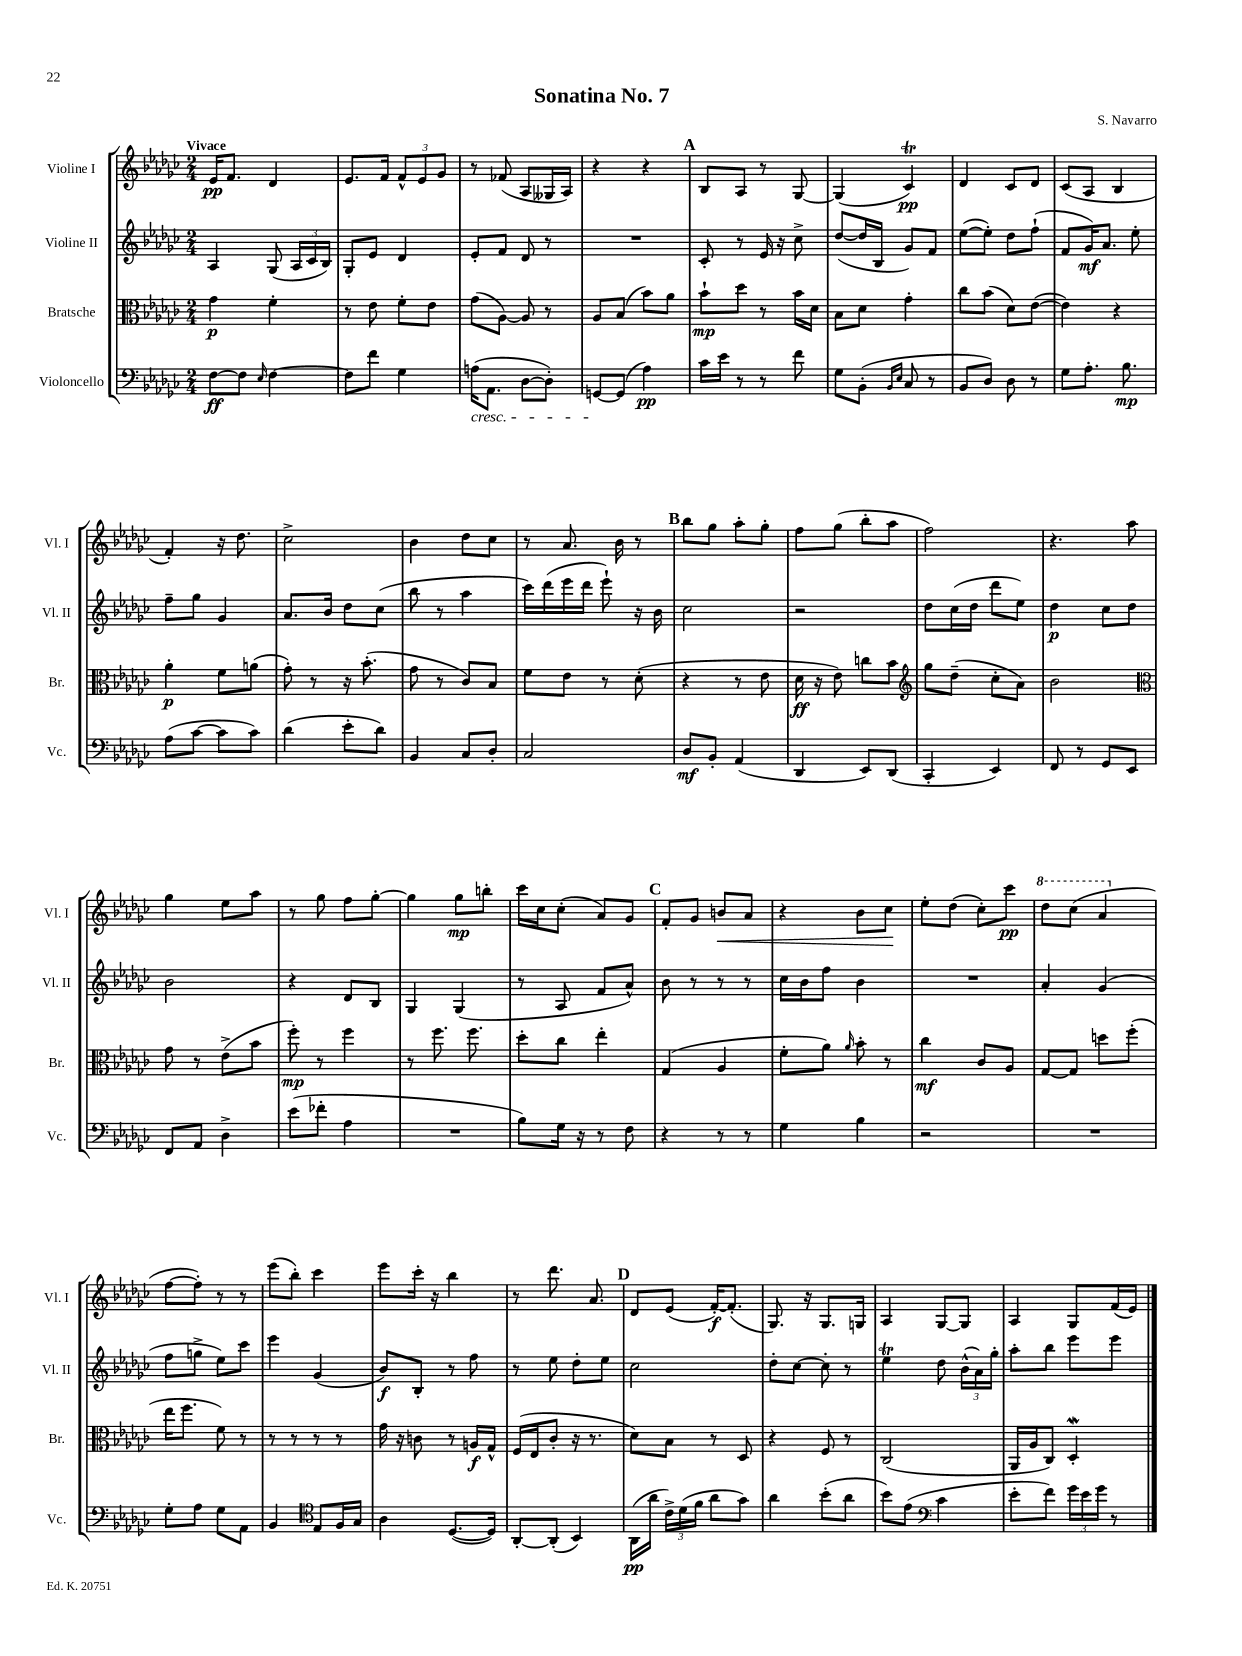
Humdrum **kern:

**kern	**dynam	**kern	**dynam	**kern	**dynam	**kern	**dynam
*part4	*part4	*part3	*part3	*part2	*part2	*part1	*part1
*staff4	*staff4	*staff3	*staff3	*staff2	*staff2	*staff1	*staff1
*I"Violoncello	*	*I"Bratsche	*	*I"Violine II	*	*I"Violine I	*
*I'Vc.	*	*I'Br.	*	*I'Vl. II	*	*I'Vl. I	*
*clefF4	*	*clefC3	*	*clefG2	*	*clefG2	*
*k[b-e-a-d-g-c-]	*	*k[b-e-a-d-g-c-]	*	*k[b-e-a-d-g-c-]	*	*k[b-e-a-d-g-c-]	*
*M2/4	*	*M2/4	*	*M2/4	*	*M2/4	*
=1	=1	=1	=1	=1	=1	=1	=1
!	!	!	!	!	!	!LO:TX:a:B:t=Vivace	!
[8F\L	ff	4g-\	p	4A-/	.	16e-/KL	pp
.	.	.	.	.	.	8.f/J	.
8F\J]	.	.	.	.	.	.	.
16qqE-/	.	.	.	.	.	.	.
[4F\	.	4f'\	.	(8G-/	.	4d-/	.
.	.	.	.	24A-/LL	.	.	.
.	.	.	.	24c-/	.	.	.
.	.	.	.	24B-/JJ)	.	.	.
=2	=2	=2	=2	=2	=2	=2	=2
8F\L]	.	8r	.	8G-'/L	.	8.e-/L	.
8f\J	.	8e-\	.	8e-/J	.	.	.
.	.	.	.	.	.	16f/Jk	.
4G-\	.	8f'\L	.	4d-/	.	12f^^/L	.
.	.	.	.	.	.	12e-/	.
.	.	8e-\J	.	.	.	.	.
.	.	.	.	.	.	12g-/J	.
=3	=3	=3	=3	=3	=3	=3	=3
!LO:TX:b:i:t=cresc.	!	!	!	!	!	!	!
(16An\KL	.	(8g-\L	.	8e-'/L	.	8r	.
8.AA-\J	.	.	.	.	.	.	.
.	.	[8A-\J)	.	8f/J	.	(8f-X/	.
[8D-\L	.	8A-/]	.	8d-/	.	8A-/L	.
8D-'\J])	.	8r	.	8r	.	16G--X/L	.
.	.	.	.	.	.	16A-/JJ)	.
=4	=4	=4	=4	=4	=4	=4	=4
[8GGn/L	.	8A-/L	.	2r	.	4r	.
(8GG/J]	.	(8B-/J	.	.	.	.	.
4A-\)	pp	8b-\L)	.	.	.	4r	.
.	.	8a-\J	.	.	.	.	.
!!LO:REH:place=s1:t=A
=5	=5	=5	=5	=5	=5	=5	=5
16c-\LL	.	8b-`\L	mp	8c-'/	.	8B-/L	.
16e-\JJ	.	.	.	.	.	.	.
8r	.	8dd-\J	.	8r	.	8A-/J	.
8r	.	8r	.	16e-/	.	8r	.
.	.	.	.	16r	.	.	.
8f\	.	16b-\LL	.	8cc-^\	.	[8G-/	.
.	.	16d-\JJ	.	.	.	.	.
=6	=6	=6	=6	=6	=6	=6	=6
8G-\L	.	8B-\L	.	([8dd-/L	.	(4G-/]	.
(8BB-'\J	.	8d-\J	.	16dd-/L]	.	.	.
.	.	.	.	16B-/JJ	.	.	.
16qqBB-/LL	.	.	.	.	.	.	.
16qqE-/JJ	.	.	.	.	.	.	.
8C-/	.	4g-'\	.	8g-/L)	.	4c-T/)	pp
8r	.	.	.	8f/J	.	.	.
=7	=7	=7	=7	=7	=7	=7	=7
8BB-/L	.	8cc-\L	.	([8ee-\L	.	4d-/	.
8D-/J)	.	(8b-\J	.	8ee-'\J])	.	.	.
8D-\	.	8d-\L)	.	8dd-\L	.	8c-/L	.
8r	.	([8e-\J	.	(8ff`\J	.	8d-/J	.
=8	=8	=8	=8	=8	=8	=8	=8
8G-\L	.	4e-\])	.	8f/L	.	(8c-/L	.
8.A-'\J	.	.	.	16g-/K)	mf	8A-/J	.
.	.	.	.	8.a-/J	.	.	.
.	.	4r	.	.	.	4B-/	.
8.B-\	mp	.	.	.	.	.	.
.	.	.	.	8ee-'\	.	.	.
!!LO:LB:g=z
=9	=9	=9	=9	=9	=9	=9	=9
(8A-\L	.	4a-'\	p	8ff~\L	.	4f'/)	.
[8c-\J	.	.	.	8gg-\J	.	.	.
8c-\L]	.	8f\L	.	4g-/	.	16r	.
.	.	.	.	.	.	8.dd-\	.
8c-\J)	.	(8an\J	.	.	.	.	.
=10	=10	=10	=10	=10	=10	=10	=10
(4d-\	.	8g-'\)	.	8.a-/L	.	2cc-^\	.
.	.	8r	.	.	.	.	.
.	.	.	.	16b-/Jk	.	.	.
8e-'\L	.	16r	.	8dd-\L	.	.	.
.	.	(8.b-'\	.	.	.	.	.
8d-\J)	.	.	.	(8cc-\J	.	.	.
=11	=11	=11	=11	=11	=11	=11	=11
4BB-/	.	8g-\	.	8bb-\	.	4b-\	.
.	.	8r	.	8r	.	.	.
8C-/L	.	8c-/L)	.	4aa-\	.	8dd-\L	.
8D-'/J	.	8B-/J	.	.	.	8cc-\J	.
=12	=12	=12	=12	=12	=12	=12	=12
2C-/	.	8f\L	.	16ccc-\LL)	.	8r	.
.	.	.	.	(16ddd-\	.	.	.
.	.	8e-\J	.	16eee-\	.	8.a-/	.
.	.	.	.	16ddd-\JJ	.	.	.
.	.	8r	.	8eee-`\)	.	.	.
.	.	.	.	.	.	16b-\	.
.	.	(8d-'\	.	16r	.	8r	.
.	.	.	.	16b-\	.	.	.
!!LO:REH:place=s1:t=B
=13	=13	=13	=13	=13	=13	=13	=13
8D-/L	mf	4r	.	2cc-\	.	8bb-\L	.
8BB-'/J	.	.	.	.	.	8gg-\J	.
(4AA-/	.	8r	.	.	.	8aa-'\L	.
.	.	8e-\	.	.	.	8gg-'\J	.
=14	=14	=14	=14	=14	=14	=14	=14
4DD-/	.	16d-\	ff	2r	.	8ff\L	.
.	.	16r	.	.	.	.	.
.	.	8e-\)	.	.	.	(8gg-\J	.
8EE-/L)	.	8ccn\L	.	.	.	8bb-'\L	.
(8DD-/J	.	8b-\J	.	.	.	8aa-\J	.
=15	=15	=15	=15	=15	=15	=15	=15
*	*	*clefG2	*	*	*	*	*
4CC-'/	.	8gg-\L	.	8dd-\L	.	2ff\)	.
.	.	(8dd-~\J	.	(16cc-\L	.	.	.
.	.	.	.	16dd-\JJ	.	.	.
4EE-/)	.	8cc-'\L	.	8ddd-\L	.	.	.
.	.	8a-\J)	.	8ee-\J)	.	.	.
=16	=16	=16	=16	=16	=16	=16	=16
8FF/	.	2b-\	.	4dd-\	p	4.r	.
8r	.	.	.	.	.	.	.
8GG-/L	.	.	.	8cc-\L	.	.	.
8EE-/J	.	.	.	8dd-\J	.	8aa-\	.
!!LO:LB:g=z
=17	=17	=17	=17	=17	=17	=17	=17
*	*	*clefC3	*	*	*	*	*
8FF/L	.	8g-\	.	2b-\	.	4gg-\	.
8AA-/J	.	8r	.	.	.	.	.
4D-^\	.	(8e-^\L	.	.	.	8ee-\L	.
.	.	8b-\J	.	.	.	8aa-\J	.
=18	=18	=18	=18	=18	=18	=18	=18
(8e-\L	.	8ff'\)	mp	4r	.	8r	.
8f-X'\J	.	8r	.	.	.	8gg-\	.
4A-\	.	4ff\	.	8d-/L	.	8ff\L	.
.	.	.	.	8B-/J	.	[8gg-'\J	.
=19	=19	=19	=19	=19	=19	=19	=19
2r	.	8r	.	4G-/	.	4gg-\]	.
.	.	8.ff\	.	.	.	.	.
.	.	.	.	(4G-/	.	8gg-\L	mp
.	.	8.ff\	.	.	.	.	.
.	.	.	.	.	.	8bbn'\J	.
=20	=20	=20	=20	=20	=20	=20	=20
8B-\L)	.	8dd-'\L	.	8r	.	16ccc-\LL	.
.	.	.	.	.	.	16cc-\J	.
16G-\Jk	.	8cc-\J	.	8A-/	.	(8cc-'\J	.
16r	.	.	.	.	.	.	.
8r	.	4ee-'\	.	8f/L	.	8a-/L)	.
8F\	.	.	.	8a-^^/J)	.	8g-/J	.
!!LO:REH:place=s1:t=C
=21	=21	=21	=21	=21	=21	=21	=21
4r	.	(4G-/	.	8b-\	.	8f'/L	.
.	.	.	.	8r	.	8g-/J	.
!	!	!	!	!	!	!	!LO:HP:b
8r	.	4A-/	.	8r	.	8bn/L	<
8r	.	.	.	8r	.	8a-/J	.
=22	=22	=22	=22	=22	=22	=22	=22
4G-\	.	8f'\L	.	16cc-\LL	.	4r	.
.	.	.	.	16b-\J	.	.	.
.	.	8a-\J)	.	8ff\J	.	.	.
.	.	16qqa-/	.	.	.	.	.
4B-\	.	8b-'\	.	4b-\	.	8b-\L	.
.	.	8r	.	.	.	8cc-\J	.
.	.	.	.	.	.	.	[
=23	=23	=23	=23	=23	=23	=23	=23
2r	.	4cc-\	mf	2r	.	8ee-'\L	.
.	.	.	.	.	.	(8dd-\J	.
.	.	8c-/L	.	.	.	8cc-'\L)	.
.	.	8A-/J	.	.	.	8ccc-\J	pp
=24	=24	=24	=24	=24	=24	=24	=24
*	*	*	*	*	*	*8va	*
2r	.	[8G-/L	.	4a-'/	.	8ddd-\L	.
.	.	8G-/J]	.	.	.	(8ccc-\J	.
.	.	8ddn\L	.	(4g-/	.	4aa-/	.
.	.	(8ff'\J	.	.	.	.	.
!!LO:LB:g=z
=25	=25	=25	=25	=25	=25	=25	=25
*	*	*	*	*	*	*X8va	*
8G-'\L	.	16ee-\KL	.	8ff\L	.	[8ff\L	.
.	.	8.ff\J	.	.	.	.	.
8A-\J	.	.	.	8ggn^\J	.	8ff'\J])	.
8G-\L	.	8f\)	.	8ee-\L)	.	8r	.
8AA-\J	.	8r	.	8ccc-\J	.	8r	.
=26	=26	=26	=26	=26	=26	=26	=26
4BB-/	.	8r	.	4eee-\	.	(8eee-\L	.
.	.	8r	.	.	.	8bb-'\J)	.
*clefC4	*	*	*	*	*	*	*
8E-/L	.	8r	.	(4g-/	.	4ccc-\	.
16F/L	.	8r	.	.	.	.	.
16G-/JJ	.	.	.	.	.	.	.
=27	=27	=27	=27	=27	=27	=27	=27
4A-\	.	16g-\	.	8b-/L)	f	8eee-\L	.
.	.	16r	.	.	.	.	.
.	.	8cn\	.	8B-'/J	.	16ccc-'\Jk	.
.	.	.	.	.	.	16r	.
([8.D-/L	.	8r	.	8r	.	4bb-\	.
.	.	16An/LL	f	8ff\	.	.	.
16D-/Jk])	.	16G-^^/JJ	.	.	.	.	.
=28	=28	=28	=28	=28	=28	=28	=28
[8AA-'/L	.	(16F/LL	.	8r	.	8r	.
.	.	16E-/J	.	.	.	.	.
(8AA-'/J]	.	8c-'/J	.	8ee-\	.	8.ddd-\	.
4BB-/)	.	16r	.	8dd-'\L	.	.	.
.	.	8.r	.	.	.	8.a-/	.
.	.	.	.	8ee-\J	.	.	.
!!LO:REH:place=s1:t=D
=29	=29	=29	=29	=29	=29	=29	=29
(16AA-\LL	pp	8d-\L)	.	2cc-\	.	8d-/L	.
16a-\JJ	.	.	.	.	.	.	.
24c-^\LL)	.	8B-\J	.	.	.	(8e-/J	.
(24d-\	.	.	.	.	.	.	.
24f\JJ	.	.	.	.	.	.	.
8a-\L	.	8r	.	.	.	[16f'/KL)	f
.	.	.	.	.	.	(8.f'/J]	.
8g-\J)	.	8D-/	.	.	.	.	.
=30	=30	=30	=30	=30	=30	=30	=30
4a-\	.	4r	.	8dd-'\L	.	8.G-/)	.
.	.	.	.	[8cc-\J	.	.	.
.	.	.	.	.	.	16r	.
(8b-'\L	.	8F/	.	8cc-'\]	.	8.G-/L	.
8a-\J	.	8r	.	8r	.	.	.
.	.	.	.	.	.	16Gn/Jk	.
=31	=31	=31	=31	=31	=31	=31	=31
8b-\L)	.	(2C-/	.	4ee-T\	.	4A-/	.
(8e-\J	.	.	.	.	.	.	.
*clefF4	*	*	*	*	*	*	*
4c-\	.	.	.	8dd-\	.	[8G-/L	.
.	.	.	.	(24b-^^\LL	.	8G-/J]	.
.	.	.	.	24a-\)	.	.	.
.	.	.	.	24gg-'\JJ	.	.	.
=32	=32	=32	=32	=32	=32	=32	=32
8e-'\L	.	16AA-/LL	.	8aa-'\L	.	4A-/	.
.	.	16A-/J	.	.	.	.	.
8f\J)	.	8C-/J)	.	8bb-\J	.	.	.
24g-\LL	.	4D-W'/	.	8eee-\L	.	8G-/L	.
24e-\	.	.	.	.	.	.	.
24g-\JJ	.	.	.	.	.	.	.
8r	.	.	.	8eee-\J	.	(16f/L	.
.	.	.	.	.	.	16e-/JJ)	.
==	==	==	==	==	==	==	==
*-	*-	*-	*-	*-	*-	*-	*-
